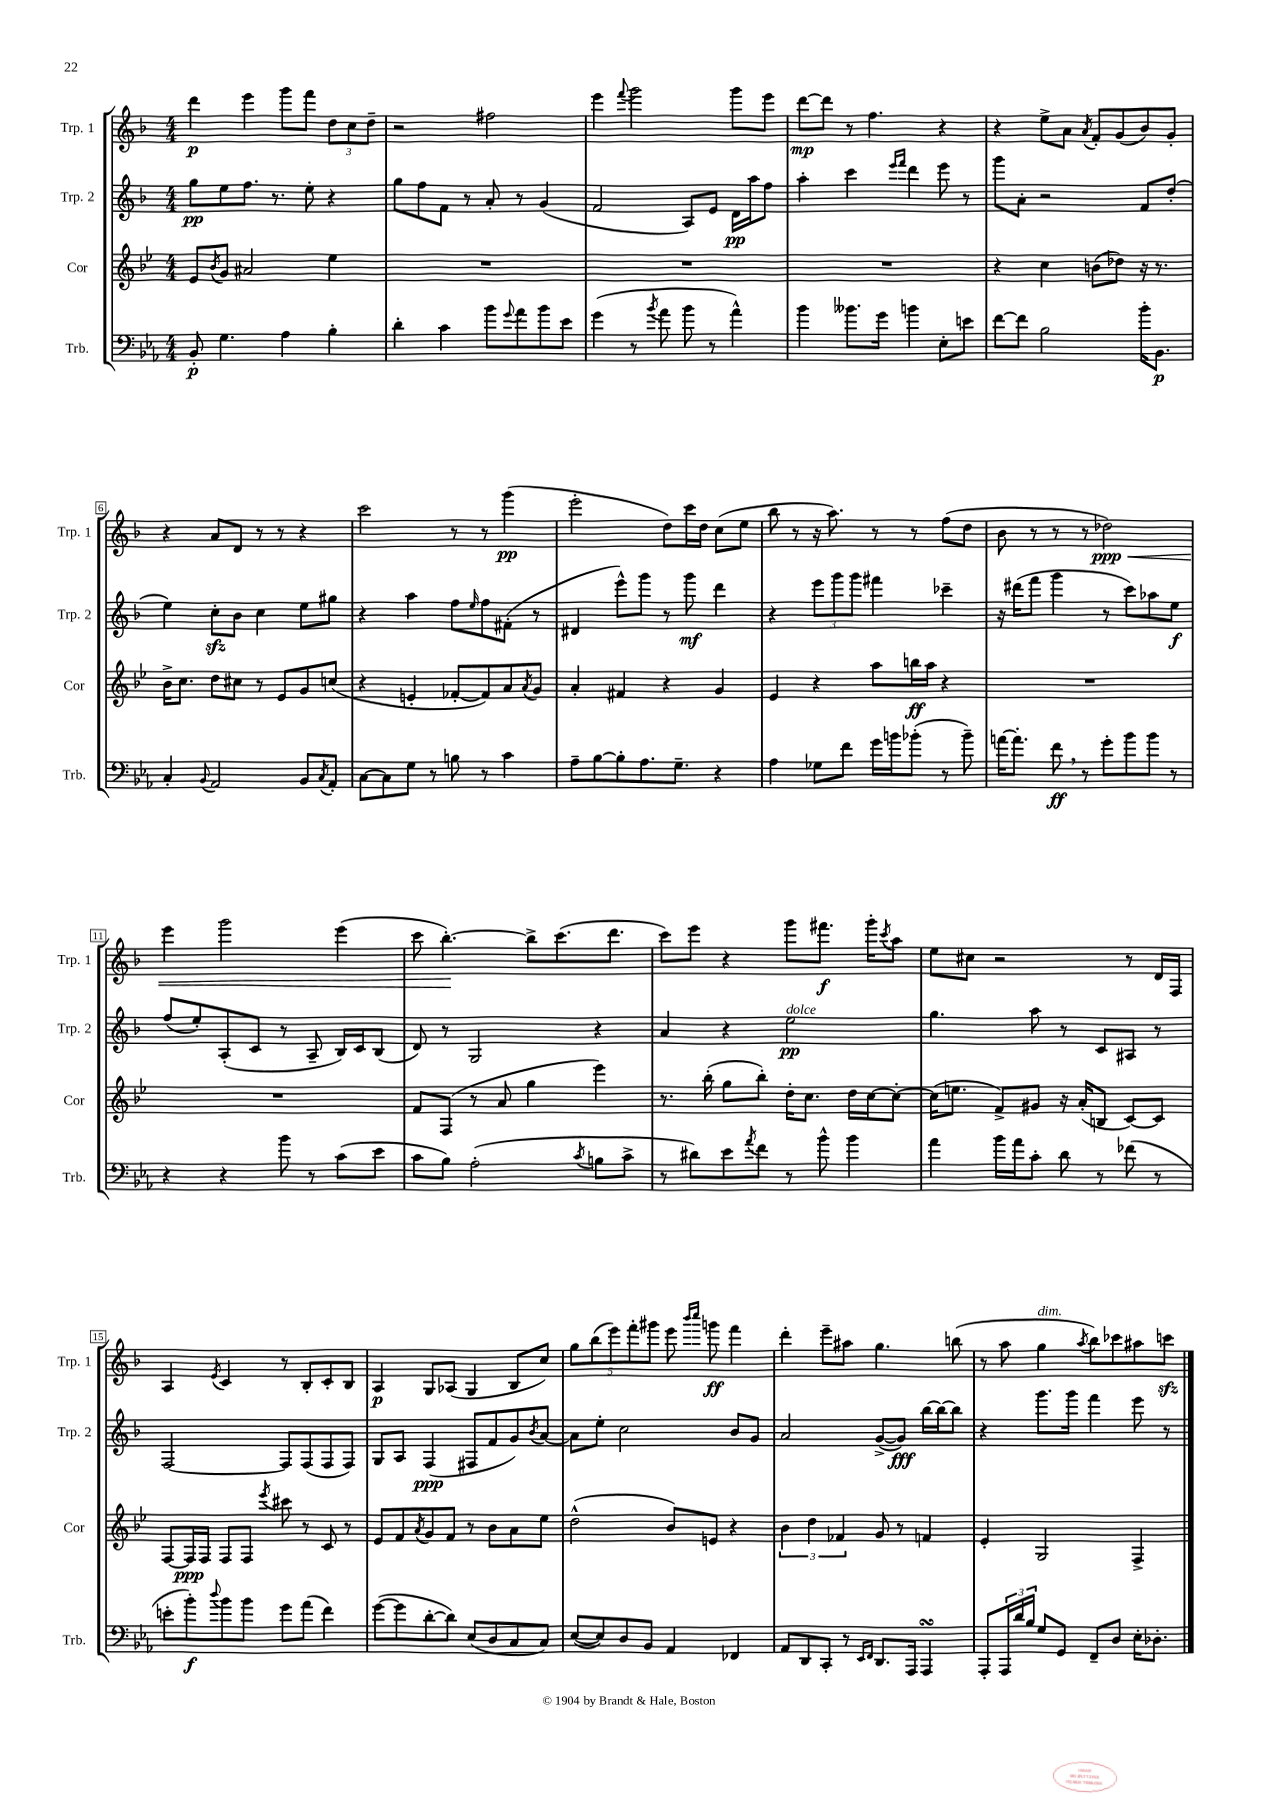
<<
\new StaffGroup <<
\new Staff = "s0" \with { instrumentName = "Trp. 1" shortInstrumentName = "Trp. 1" } {
    \clef treble \key f \major \numericTimeSignature \time 4/4
    d'''4\p e'''4 g'''8 f'''8 \tuplet 3/2 { d''8 c''8 d''8-- } |
    r2 fis''2 |
    e'''4 \appoggiatura { f'''8 } g'''2 g'''8 e'''8 |
    d'''8~\mp d'''8 r8 f''4. r4 |
    r4 e''8-> a'8 \acciaccatura { a'8 } f'8-. g'8( bes'8) g'8-. |
    r4 a'8 d'8 r8 r8 r4 |
    c'''2 r8 r8 g'''4\pp( |
    e'''2-. d''8) c'''16 d''16 c''8( e''8 |
    bes''8 r8 r16 a''8.) r8 r8 f''8( d''8 |
    bes'8 r8 r8 r8 des''2\ppp\<) |
    e'''4 g'''2 e'''4( |
    c'''8 bes''4.~-.\!) bes''8-> c'''8.( d'''8. |
    c'''8) e'''8 r4 g'''8 fis'''8.\f g'''16-. \acciaccatura { c'''8 } a''8 |
    e''8 cis''8 r2 r8 d'16 f16 |
    a4 \acciaccatura { e'8 } c'4 r8 bes8-. c'8-. bes8 |
    a4\p g8 aes8( g4 bes8 c''8) |
    \tuplet 5/4 { g''8 bes''8( e'''8) f'''8-. gis'''8 } e'''8 \grace { bes'''16 c''''16 } g'''8\ff f'''4 |
    d'''4-. e'''8-- ais''8 g''4. b''8( |
    r8 a''8 g''4^\markup { \italic "dim." } \acciaccatura { a''8 } bes''8) ces'''8 ais''8 c'''8\sfz \bar "|." |
}
\new Staff = "s1" \with { instrumentName = "Trp. 2" shortInstrumentName = "Trp. 2" } {
    \clef treble \key f \major \numericTimeSignature \time 4/4
    g''8\pp e''8 f''8. r8. e''8-. r4 |
    g''8 f''8 f'8 r8 a'8-. r8 g'4( |
    f'2 a8) e'8 d'16\pp a''16 f''8 |
    a''4-. c'''4 \grace { e'''16 f'''16 } d'''4 e'''8 r8 |
    g'''8 a'8-. r2 f'8 d''8-.( |
    e''4) c''8-.\sfz bes'8 c''4 e''8 gis''8 |
    r4 a''4 f''8 \grace { e''16 } f''8 fis'8-.( r8 |
    dis'4 e'''8-^) g'''8 r8 g'''8\mf d'''4 |
    r4 \tuplet 3/2 { e'''8 g'''8 g'''8 } fis'''4 ces'''4-- |
    r16 dis'''16( f'''8 g'''4 r8 c'''8) aes''8 e''8\f |
    f''8( e''8-.) a8-.( c'8 r8 a8-- bes16) c'16 bes8( |
    d'8) r8 g2 r4 |
    a'4 r4 e''2\pp^\markup { \italic "dolce" } |
    g''4. a''8 r8 c'8 ais8 r8 |
    f2~ f8 f8( f8 f8) |
    g8 a8 f4\ppp( fis8 f'8 g'8) \acciaccatura { bes'8 } a'8~ |
    a'8 e''8-. c''2 bes'8 g'8 |
    a'2 g'8~->( g'8\fff) bes''16~ bes''16~ bes''8 |
    r4 g'''8. g'''16 f'''4 e'''8 r8 \bar "|." |
}
\new Staff = "s2" \with { instrumentName = "Cor" shortInstrumentName = "Cor" } {
    \clef treble \key bes \major \numericTimeSignature \time 4/4
    ees'8 \acciaccatura { bes'8 } g'8 ais'2 ees''4 |
    R1 |
    R1 |
    R1 |
    r4 c''4 b'8( des''8) r16 r8. |
    bes'16-> c''8. d''8 cis''8 r8 ees'8 g'8 c''8( |
    r4 e'4-. fes'8~-. fes'8) a'8 \acciaccatura { a'8 } g'8 |
    a'4-. fis'4 r4 g'4 |
    ees'4 r4 a''8 b''16\ff a''16 r4 |
    R1 |
    R1 |
    f'8 f8( r8 a'8 g''4 ees'''4) |
    r8. bes''16-.( g''8 bes''8-.) d''16-. c''8. d''16 c''16~ c''8~-. |
    c''16( e''8. f'8->) gis'8 r16 a'16-.( b8 c'8~) c'8 |
    f8~ f16\ppp f16 f8 f8 \acciaccatura { ees'''8 } cis'''8 r8 c'8 r8 |
    ees'8 f'8 \acciaccatura { a'8 } g'8 f'8 r8 bes'8 a'8 ees''8 |
    d''2-^( bes'8) e'8 r4 |
    \tuplet 3/2 { bes'4 d''4 fes'4 } g'8 r8 f'4 |
    ees'4-. g2 f4-> \bar "|." |
}
\new Staff = "s3" \with { instrumentName = "Trb." shortInstrumentName = "Trb." } {
    \clef bass \key ees \major \numericTimeSignature \time 4/4
    bes,8-.\p g4. aes4 bes4-. |
    d'4-. c'4 bes'8 \appoggiatura { g'8 } aes'8 bes'8 ees'8 |
    g'4( r8 \acciaccatura { bes'8 } aes'8 bes'8 r8 aes'4-^) |
    bes'4 beses'8. g'16 b'4 ees8-. e'8 |
    f'8~ f'8 bes2 bes'16-. bes,8.\p |
    c4-. \appoggiatura { bes,8 } aes,2 bes,8 \acciaccatura { c8 } aes,8-. |
    c8~ c8 g8 r8 b8 r8 c'4 |
    aes8-- bes8~ bes8-. aes8. g8.-- r4 |
    aes4 ges8 f'8 g'16 b'16 bes'8-.( r8 bes'8--) |
    a'16~ a'8.-. f'8\ff \breathe r8 g'8-. bes'8 bes'8 r8 |
    r4 r4 bes'8 r8 c'8( ees'8 |
    c'8 bes8) aes2-.( \acciaccatura { c'8 } b8 c'8-> |
    r8 dis'8) ees'8 \acciaccatura { aes'8 } f'8 r8 bes'8-^ bes'4 |
    aes'4 bes'16 aes'16 c'8-. d'8 r8 fes'8( r8 |
    e'8-. bes'8-.\f) \appoggiatura { d''8 } bes'8 bes'8 g'8 aes'8( f'4) |
    g'8~( g'8 d'8~-. d'8) ees8( d8 c8 c8) |
    ees8~( ees8) d8 bes,8 aes,4 fes,4 |
    aes,8 d,8 c,8-. r8 \grace { ees,16 f,16 } d,8. aes,,16 aes,,4\turn |
    aes,,8-. \tuplet 3/2 { aes,,16 d'16 bes16 } g8 g,8 f,8-- d8 ees16-. des8.-. \bar "|." |
}
>>
>>
\layout { \context { \Score \override BarNumber.stencil = #(make-stencil-boxer 0.1 0.3 ly:text-interface::print) } }
